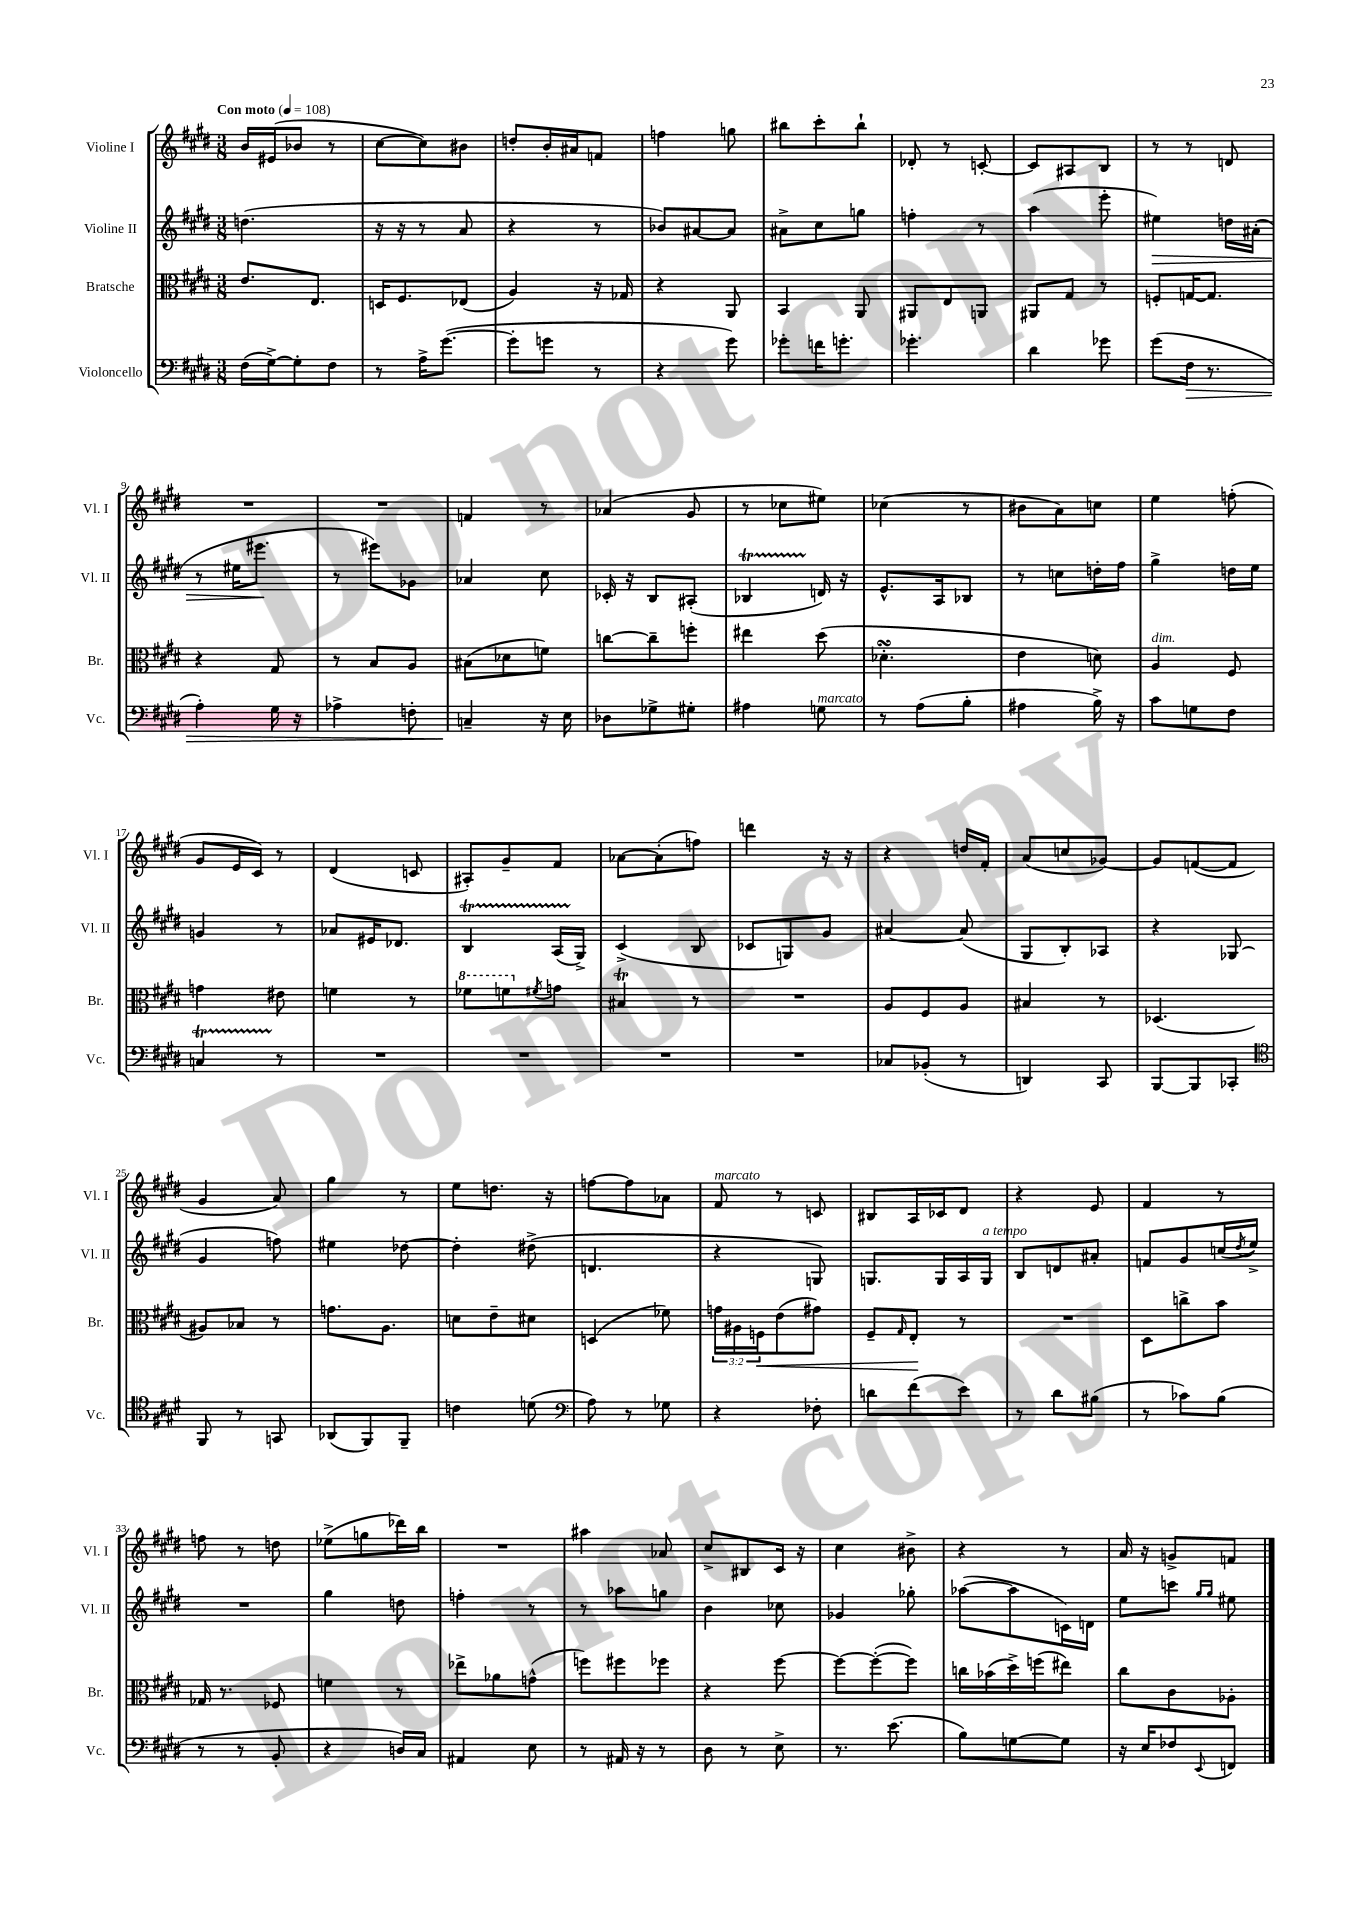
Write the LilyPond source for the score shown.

<<
\new StaffGroup <<
\new Staff = "s0" \with { instrumentName = "Violine I" shortInstrumentName = "Vl. I" } {
    \clef treble \key e \major \numericTimeSignature \time 3/8 \tempo "Con moto" 4 = 108
    b'16 eis'16( bes'8 r8 |
    cis''8~ cis''8) bis'8 |
    d''8-. b'16-. ais'16 f'8 |
    f''4 g''8 |
    bis''8 cis'''8-. bis''8-! |
    des'8-. r8 c'8~-. |
    c'8 ais8 b8 |
    r8 r8 d'8 |
    R4. |
    R4. |
    f'4 r8 |
    aes'4( gis'8 |
    r8 ces''8 eis''8) |
    ces''4( r8 |
    bis'8 a'8) c''8 |
    e''4 f''8-.( |
    gis'8 e'16 cis'16) r8 |
    dis'4( c'8 |
    ais8-.) gis'8-- fis'8 |
    aes'8~ aes'8-.( f''8) |
    d'''4 r16 r16 |
    r4 d''16 fis'16-. |
    a'8( c''8 ges'8~) |
    ges'8 f'8~( f'8 |
    gis'4 a'8) |
    gis''4 r8 |
    e''8 d''8. r16 |
    f''8~ f''8 aes'8 |
    fis'8^\markup { \italic "marcato" } r8 c'8 |
    bis8 a16 ces'16 dis'8 |
    r4 e'8 |
    fis'4 r8 |
    f''8 r8 d''8 |
    ees''8->( g''8 des'''16) b''16 |
    R4. |
    ais''4 aes'8 |
    cis''8-> bis8 cis'16 r16 |
    cis''4 bis'8-> |
    r4 r8 |
    a'16 r16 g'8-> f'8 \bar "|." |
}
\new Staff = "s1" \with { instrumentName = "Violine II" shortInstrumentName = "Vl. II" } {
    \clef treble \key e \major \numericTimeSignature \time 3/8
    d''4.( |
    r16 r16 r8 a'8 |
    r4 r8 |
    bes'8) ais'8~ ais'8 |
    ais'8-> cis''8 g''8 |
    f''4-. r8 |
    a''4( e'''8-. |
    eis''4\>) d''16 ais'16-.( |
    r8 eis''16 eis'''8.\! |
    r8 eis'''8) ges'8 |
    aes'4 cis''8 |
    ces'16-. r16 b8 ais8-.( |
    bes4\startTrillSpan d'16\stopTrillSpan) r16 |
    e'8.-^ a16 bes8 |
    r8 c''8 d''16-. fis''16 |
    gis''4-> d''16 e''16 |
    g'4 r8 |
    aes'8 eis'16 des'8. |
    b4\startTrillSpan a16( gis16->\stopTrillSpan) |
    cis'4->( b8 |
    ces'8 g8) gis'8 |
    ais'4~ ais'8( |
    gis8 b8-.) aes8 |
    r4 ges8( |
    gis'4 f''8) |
    eis''4 des''8~ |
    des''4-. dis''8->( |
    d'4. |
    r4 g8) |
    g8. g16 a16 g16^\markup { \italic "a tempo" } |
    b8 d'8 ais'8-. |
    f'8 gis'8 c''16( \acciaccatura { dis''8 } e''16->) |
    R4. |
    gis''4 d''8 |
    f''4-. r8 |
    r8 aes''8 g''8 |
    b'4 ces''8 |
    ges'4 ges''8-. |
    aes''8~( aes''8 c'16) d'16 |
    e''8 c'''8 \grace { gis''16 gis''16 } eis''8 \bar "|." |
}
\new Staff = "s2" \with { instrumentName = "Bratsche" shortInstrumentName = "Br." } {
    \clef alto \key e \major \numericTimeSignature \time 3/8 \override Staff.TupletNumber.text = #tuplet-number::calc-fraction-text
    e'8. e8. |
    d16 fis8. ees8( |
    a4) r16 ges16 |
    r4 a,8 |
    b,4 a,8 |
    ais,8 e8 a,8 |
    ais,8 gis8 r8 |
    f8-. g16~ g8. |
    r4 gis8 |
    r8 b8 a8 |
    bis8( des'8 f'8) |
    c''8~ c''8-- f''8-. |
    eis''4 dis''8( |
    des'4.-.\turn |
    e'4 d'8) |
    a4^\markup { \italic "dim." } fis8 |
    g'4 eis'8 |
    f'4 r8 |
    \ottava #1 fes''8 f''8 \ottava #0 \acciaccatura { fis'!8 } g'8 |
    bis4\trill r8 |
    R4. |
    a8 fis8 a8 |
    bis4 r8 |
    des4.( |
    ais8) bes8 r8 |
    g'8. a8. |
    d'8 e'8-- dis'8 |
    d4( fes'8) |
    \tuplet 3/2 { g'16 ais16 f16\< } e'8( gis'8) |
    fis8-- \grace { gis16 } e8-.\! r8 |
    R4. |
    dis8 c''8-> b'8 |
    ges16 r8. fes8 |
    f'4 r8 |
    ees''8-> aes'8 g'8-^( |
    f''8) fis''8 fes''8 |
    r4 fis''8~ |
    fis''8~ fis''8~-.( fis''8) |
    c''16 bes'16( dis''16->) f''16( eis''8) |
    cis''8 cis'8 aes8-. \bar "|." |
}
\new Staff = "s3" \with { instrumentName = "Violoncello" shortInstrumentName = "Vc." } {
    \clef bass \key e \major \numericTimeSignature \time 3/8
    fis16( gis16~->) gis8-. fis8 |
    r8 a16-> gis'8.~( |
    gis'8-. g'8 r8 |
    r4 gis'8) |
    ges'8-. f'16 g'8.-. |
    ges'4.-. |
    dis'4 ges'8 |
    gis'8( fis16\> r8. |
    a4-.) gis16 r16 |
    aes4-> f8-. |
    c4--\! r16 e16 |
    des8 ges8-> gis8-. |
    ais4 g8^\markup { \italic "marcato" } |
    r8 a8( b8-. |
    ais4 b16->) r16 |
    cis'8 g8 fis8 |
    c4\startTrillSpan r8\stopTrillSpan |
    R4. |
    R4. |
    R4. |
    R4. |
    ces8 bes,8-.( r8 |
    d,4) cis,8 |
    b,,8~ b,,8 ces,8-. |
    \clef tenor fis,8 r8 g,8 |
    aes,8( fis,8) fis,8-- |
    c'4 d'8( |
    \clef bass a8) r8 ges8 |
    r4 fes8-. |
    d'8 fis'8( e'8) |
    r8 dis'8 bis8( |
    r8 ces'8) b8( |
    r8 r8 b,8-. |
    r4 d16) cis16 |
    ais,4 e8 |
    r8 ais,16 r16 r8 |
    dis8 r8 e8-> |
    r8. e'8.( |
    b8) g8~ g8 |
    r16 e16 fes8 \appoggiatura { e,8 } f,8 \bar "|." |
}
>>
>>
